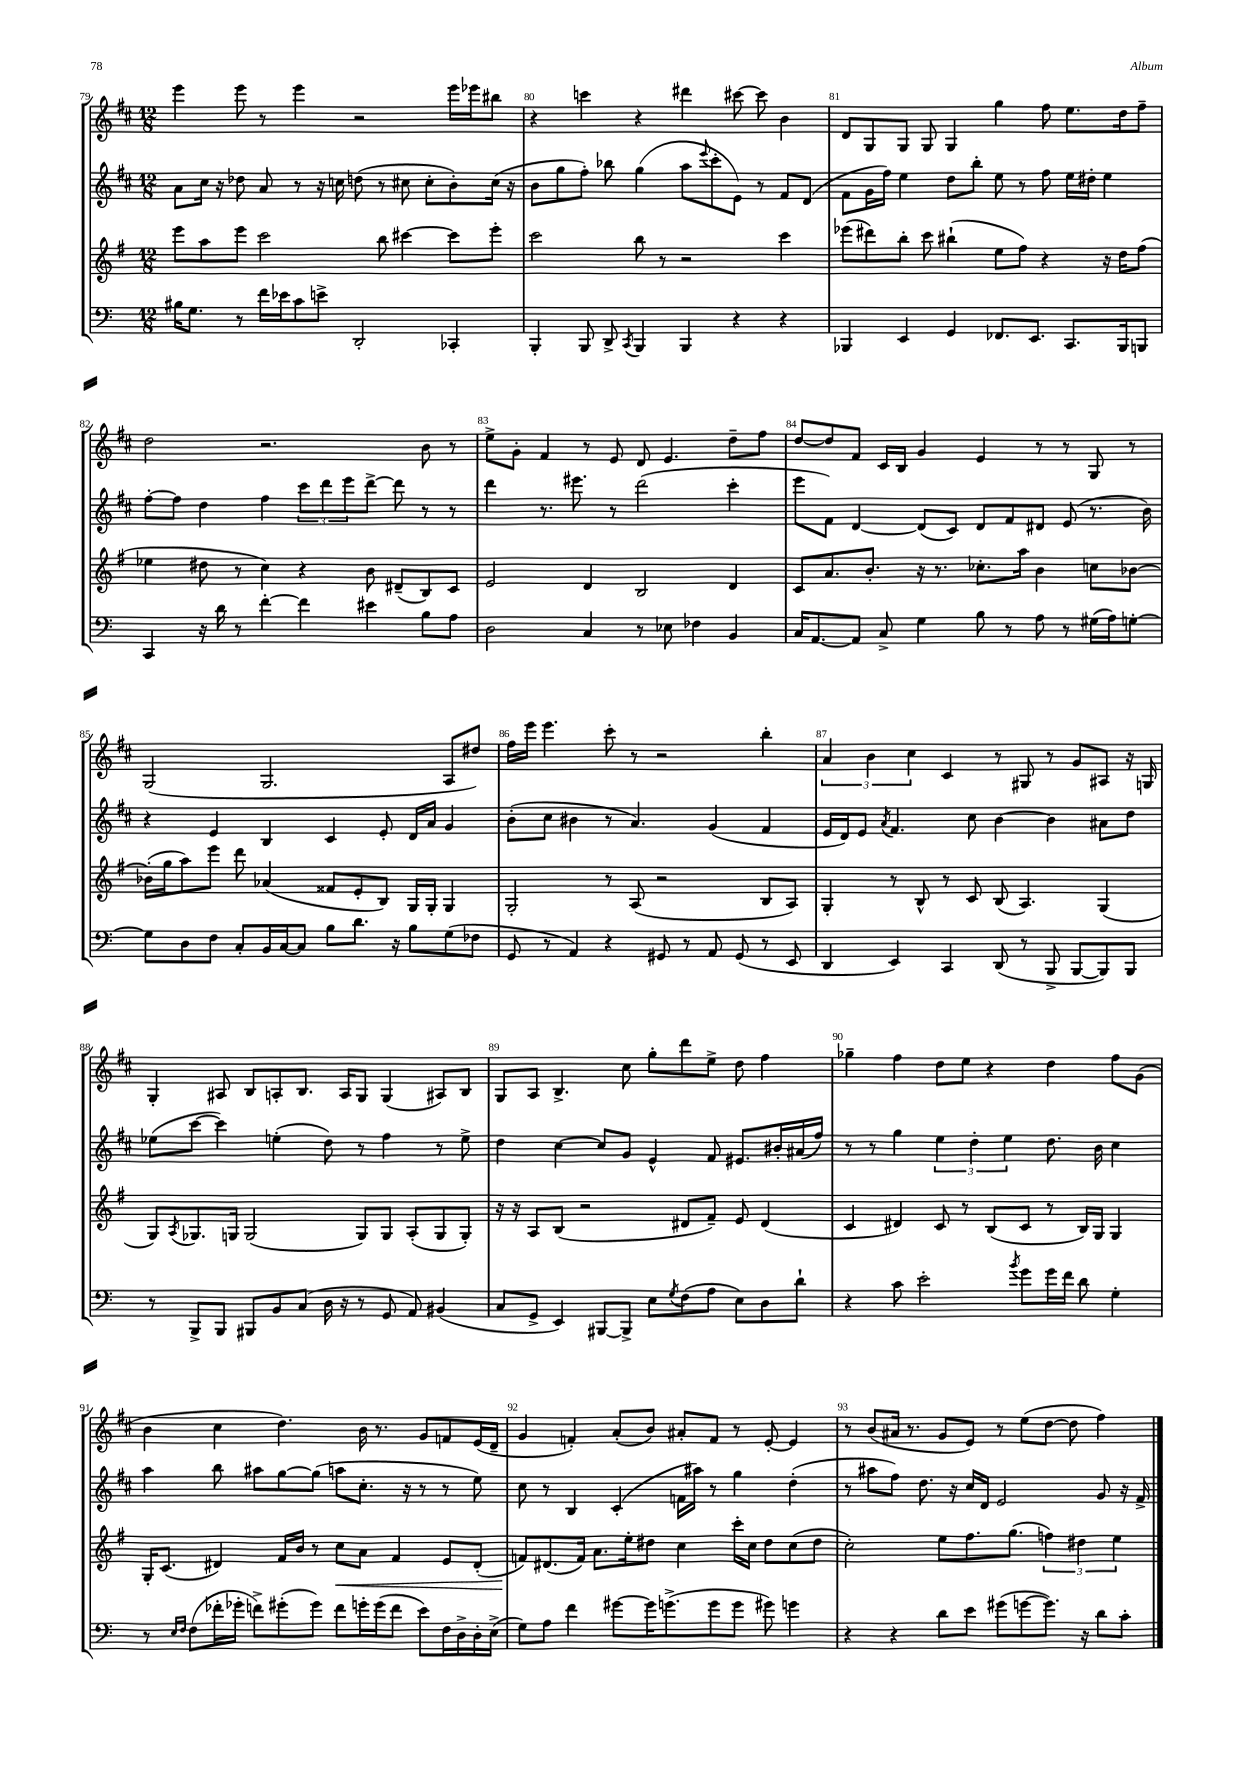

**kern	**kern	**dynam	**kern	**kern
*part4	*part3	*part3	*part2	*part1
*staff4	*staff3	*staff3	*staff2	*staff1
*clefF4	*clefG2	*	*clefG2	*clefG2
*k[]	*k[f#]	*	*k[f#c#]	*k[f#c#]
*M12/8	*M12/8	*	*M12/8	*M12/8
=79	=79	=79	=79	=79
16B#X\KL	8eee\L	.	8a\L	4eee\
8.G\J	.	.	.	.
.	8aa\	.	16cc#\Jk	.
.	.	.	16r	.
8r	8eee\J	.	8dd-X\	8eee\
16f\LL	2ccc\	.	8a/	8r
16e-X\J	.	.	.	.
8c\	.	.	8r	4eee\
8en^\J	.	.	16r	.
.	.	.	16ccn\	.
2DD'/	.	.	(8ddn\	2r
.	8bb\	.	8r	.
.	[4ccc#X\	.	8cc#X\	.
.	.	.	8cc#'\L	.
4CC-X'/	8ccc#\L]	.	8b'\)	16eee\LL
.	.	.	.	16eee-X\J
.	8eee'\J	.	(16cc#\Jk	8bb#X\J
.	.	.	16r	.
=80	=80	=80	=80	=80
4BBB'/	2ccc\	.	8b\L	4r
.	.	.	8gg\	.
8BBB/	.	.	8ff#'\J)	4cccn\
8DD^/	.	.	8bb-X\	.
8qCC/	.	.	.	.
4BBB/	8bb\	.	(4gg\	4r
.	8r	.	.	.
4BBB/	2r	.	8aa\L	4ddd#X\
.	.	.	8qqeee/	.
.	.	.	8ccc#'\	.
4r	.	.	8e\J)	[8ccc#X\
.	.	.	8r	8ccc#\]
4r	4ccc\	.	8f#/L	4b\
.	.	.	(8d/J	.
=81	=81	=81	=81	=81
4BBB-X/	(8eee-X\L	.	8f#\L	8d/L
.	8ddd#X\)	.	16g\L	8G/
.	.	.	16ff#\JJ)	.
4EE/	8bb'\J	.	4ee\	8G/J
.	8ccc\	.	.	8G/
4GG/	(4bb#X`\	.	8dd\L	4G/
.	.	.	8bb'\J	.
8.FF-X/L	8ee\L	.	8ee\	4gg\
.	8ff#\J)	.	8r	.
8.EE/J	.	.	.	.
.	4r	.	8ff#\	8ff#\
8.CC/L	.	.	16ee\LL	8.ee\L
.	.	.	16dd#X'\JJ	.
.	16r	.	4ee\	.
16BBB-/k	16dd\KL	.	.	16dd\k
8BBBn/J	(8ff#\J	.	.	8ff#~\J
!!LO:LB:g=z
=82	=82	=82	=82	=82
4CC/	4ee-X\	.	[8ff#'\L	2dd\
.	.	.	8ff#\J]	.
16r	8dd#X\	.	4dd\	.
16d\	.	.	.	.
8r	8r	.	.	.
[4f'\	4cc\)	.	4ff#\	2.r
4f\]	4r	.	12ccc#\L	.
.	.	.	12ddd\	.
.	.	.	12eee\	.
4e#X\	8b\	.	[8ddd^\J	.
.	(8d#X~/L	.	8ddd\]	.
8B\L	8B/)	.	8r	8b\
8A\J	8c/J	.	8r	8r
=83	=83	=83	=83	=83
2D\	2e/	.	4ddd\	8ee^\L
.	.	.	.	8g'\J
.	.	.	8.r	4f#/
.	.	.	8.eee#X\	.
4C/	4d/	.	.	8r
.	.	.	8r	8e/
8r	2B/	.	(2ddd\	8d/
8E-X\	.	.	.	4.e/
4F-X\	.	.	.	.
4BB/	4d/	.	4ccc#'\	8dd~\L
.	.	.	.	8ff#\J
=84	=84	=84	=84	=84
16C/KL	8c/L	.	8eee\L	[8dd/L
[8.AA/	.	.	.	.
.	8.a/	.	8f#\J)	8dd/]
8AA/J]	.	.	[4d/	8f#/J
.	8.b'/J	.	.	.
8C^/	.	.	.	16c#/LL
.	.	.	.	16B/JJ
4G\	16r	.	(8d/L]	4g/
.	8.r	.	.	.
.	.	.	8c#/J)	.
8B\	8.cc-X'\L	.	8d/L	4e/
8r	.	.	8f#/	.
.	16aa\Jk	.	.	.
8A\	4b\	.	8d#X/J	8r
8r	.	.	(8e/	8r
(16G#X\LL	8ccn\L	.	8.r	8G/
16A\J)	.	.	.	.
[8Gn'\J	[8b-X\J	.	.	8r
.	.	.	16b\)	.
!!LO:LB:g=z
=85	=85	=85	=85	=85
8G\L]	(16b-X'\LL]	.	4r	(2G/
.	16gg\J	.	.	.
8D\	8aa\)	.	.	.
8F\J	8eee\J	.	4e/	.
8C'/L	8ddd\	.	.	.
16BB/L	(4a-X/	.	4B/	2.G/
[16C/J	.	.	.	.
8C/J]	.	.	.	.
8B\L	8f##X/L	.	4c#/	.
8.d\J	8e'/	.	.	.
.	8B/J)	.	8e'/	.
16r	.	.	.	.
8B\L	16G/LL	.	16d/LL	.
.	16G'/JJ	.	16a/JJ	.
(8G\	4G/	.	4g/	8A/L
8F-X\J	.	.	.	8dd#X/J)
=86	=86	=86	=86	=86
8GG/	2G'/	.	(8b'\L	16ff#\LL
.	.	.	.	16eee\JJ
8r	.	.	8cc#\J	4.eee\
4AA/)	.	.	4b#X\	.
4r	8r	.	8r	8ccc#'\
.	(8A/	.	4.a/)	8r
8GG#X/	2r	.	.	2r
8r	.	.	.	.
8AA/	.	.	(4g/	.
(8GG#/	.	.	.	.
8r	8B/L	.	4f#/	4bb'\
8EE/	8A/J)	.	.	.
=87	=87	=87	=87	=87
4DD/	4G'/	.	16e/LL	6a/
.	.	.	16d/J)	.
.	.	.	8e/J	.
.	.	.	.	6b\
.	.	.	8qa/	.
4EE/)	8r	.	4.f#/	.
.	.	.	.	6cc#\
.	8B^^/	.	.	.
4CC/	8r	.	.	4c#/
.	8c/	.	8cc#\	.
(8DD/	(8B/	.	[4b\	8r
8r	4.A/)	.	.	8G#X/
8BBB^/	.	.	4b\]	8r
[8BBB/L	.	.	.	8g/L
8BBB/])	(4G/	.	8a#X\L	8A#X/J
8BBB/J	.	.	8dd\J	16r
.	.	.	.	16Gn/
!!LO:LB:g=z
=88	=88	=88	=88	=88
8r	8G/L)	.	(8ee-X\L	4G'/
.	8qA/	.	.	.
8BBB^/L	8.G-X/	.	[8ccc#\J	.
8BBB/J	.	.	4ccc#\])	8A#X/
.	16Gn/Jk	.	.	.
8BBB#X/L	(2G/	.	.	8B/L
8BB/	.	.	(4een'\	8An'/
(8C/J	.	.	.	8.B/J
16D\	.	.	8dd\)	.
16r	.	.	.	16A/KL
8r	8G/L)	.	8r	8G/J
8GG/	8G/J	.	4ff#\	(4G/
8AA/)	(8A'/L	.	.	.
(4BB#X/	8G/	.	8r	8A#X/L)
.	8G'/J)	.	8ee^\	8B/J
=89	=89	=89	=89	=89
8C/L	16r	.	4dd\	8G/L
.	16r	.	.	.
8GG^/J	8A/L	.	.	8A/J
4EE/)	(8B/J	.	[4cc#\	4.B^/
.	2r	.	.	.
[8BBB#X/L	.	.	8cc#/L]	.
8BBB#^/J]	.	.	8g/J	8cc#\
8E\L	.	.	4e^^/	8gg'\L
8qG/	.	.	.	.
(8F\	8d#X/L	.	.	8ddd\
8A\J	8f#~/J)	.	8f#/	8ee^\J
8E\L)	8e/	.	8.e#X/L	8dd\
8D\	(4d#/	.	.	4ff#\
.	.	.	16b#X'/L	.
8d`\J	.	.	(16a#X/	.
.	.	.	16ff#/JJ)	.
=90	=90	=90	=90	=90
4r	4c/	.	8r	4gg-X~\
.	.	.	8r	.
8c\	4d#X/)	.	4gg\	4ff#\
2e'\	.	.	.	.
.	8c/	.	6ee\	8dd\L
.	8r	.	.	8ee\J
.	.	.	6dd'\	.
.	(8B/L	.	.	4r
.	.	.	6ee\	.
8qb/	.	.	.	.
8g\L	8c/J	.	.	.
16g\L	8r	.	8.dd\	4dd\
16f\JJ	.	.	.	.
8d\	16B/LL)	.	.	.
.	16G/JJ	.	16b\	.
4G'\	4G/	.	4cc#\	8ff#\L
.	.	.	.	(8g\J
!!LO:LB:g=z
=91	=91	=91	=91	=91
8r	16G'/KL	.	4aa\	4b\
.	(8.c/J	.	.	.
16qqE/LL	.	.	.	.
16qqF/JJ	.	.	.	.
(8F\L	.	.	.	.
16f-X'\L	4d#X/)	.	8bb\	4cc#\
16g-X'\JJ	.	.	.	.
8fn^\L)	.	.	8aa#X\L	.
(8g#X'\	16f#/LL	.	[8gg\	4.dd\)
.	16b/JJ	.	.	.
8g#\J)	8r	.	(8gg\J]	.
!	!	!LO:HP:b	!	!
8f\L	8cc\L	<	8aan\L	.
16gn'\L	8a\J	.	8.cc#'\J	16b\
(16g\J	.	.	.	8.r
8f\J	4f#/	.	.	.
.	.	.	16r	.
8e\L)	.	.	8r	8g/L
16F\L	8e/L	.	8r	8fn/
16D^\	.	.	.	.
16D'\	(8d#'/J	.	8ee\)	(16e/L
(16E^\JJ	.	.	.	16d~/JJ
=92	=92	=92	=92	=92
8G\L)	8fn/L)	.	8cc#\	4g/
8A\J	(8.d#X/	[	8r	.
4f\	.	.	4B/	4fn'/)
.	16f/Jk)	.	.	.
.	8.a\L	.	.	.
[8g#X\L	.	.	(4c#'/	(8a'/L
.	16ee'\k	.	.	.
16g#\K]	8dd#X\J	.	.	8b/J)
(8.gn^\	.	.	.	.
.	4cc\	.	16fn\LL	8a#X'/L
.	.	.	16aa#X\JJ)	.
8g\	.	.	8r	8f/J
8g\J	16ccc'\LL	.	4gg\	8r
.	16cc\JJ	.	.	.
8g#X\)	8dd#\L	.	.	[8e'/
4gn\	(8cc\	.	(4dd'\	4e/]
.	8dd#\J	.	.	.
=93	=93	=93	=93	=93
4r	2cc'\)	.	8r	8r
.	.	.	8aa#X\L	(8b/L
4r	.	.	8ff#\J)	16a#X/Jk
.	.	.	.	8.r
.	.	.	8.dd\	.
8d\L	8ee\L	.	.	8g/L
.	.	.	16r	.
8e\J	8.ff#\	.	16cc#/LL	8e/J)
.	.	.	16d/JJ	.
(8g#X\L	.	.	2e/	8r
.	(8.gg\J	.	.	.
[8gn\	.	.	.	(8ee\L
8.g\J])	6ffn\)	.	.	[8dd\J
.	.	.	.	8dd\]
.	6dd#X\	.	.	.
16r	.	.	.	.
8d\L	.	.	8g/	4ff#\)
.	6ee\	.	.	.
8c'\J	.	.	16r	.
.	.	.	16f#^/	.
==	==	==	==	==
*-	*-	*-	*-	*-
